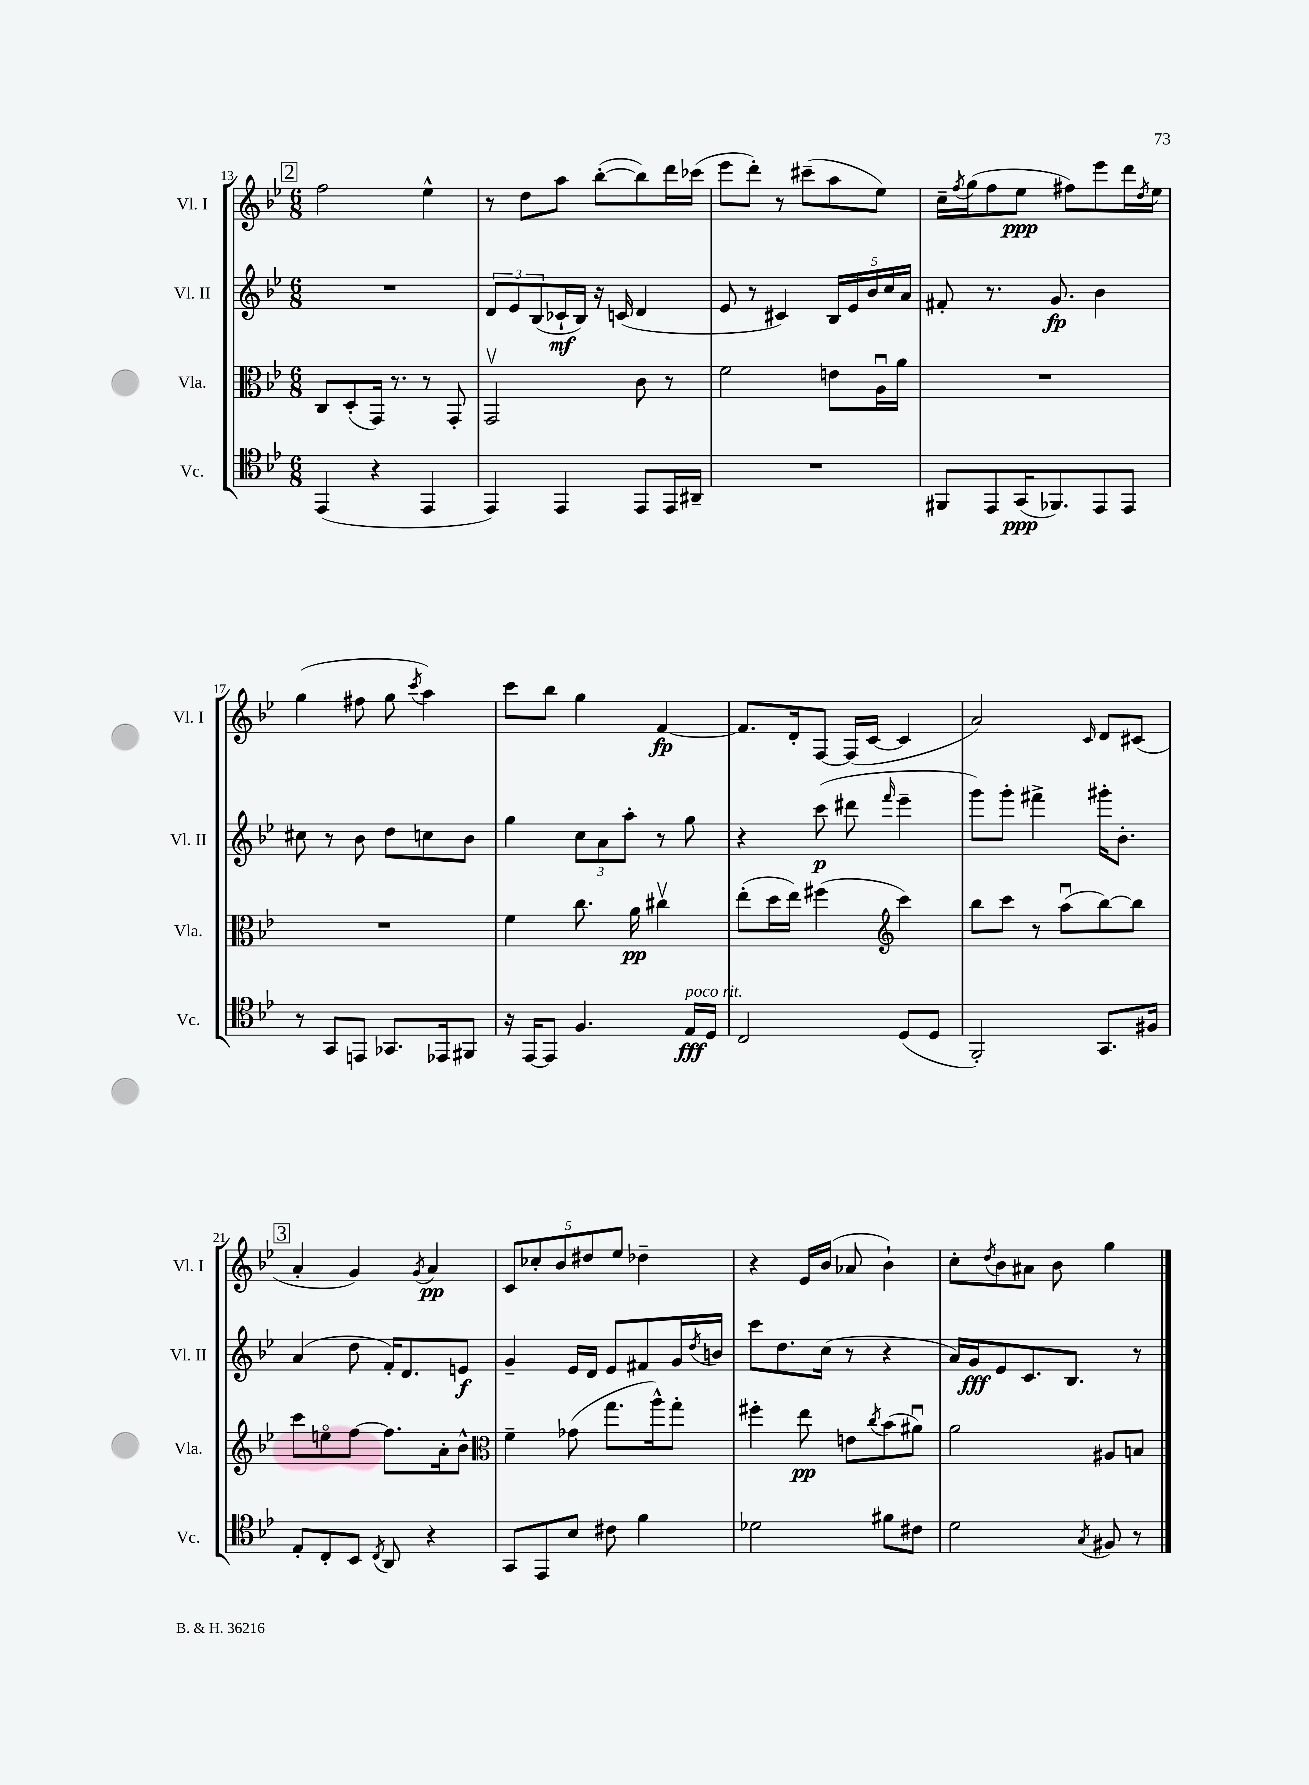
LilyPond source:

<<
\new StaffGroup <<
\new Staff = "s0" \with { instrumentName = "Vl. I" shortInstrumentName = "Vl. I" } {
    \clef treble \key bes \major \numericTimeSignature \time 6/8
    \mark \markup { \box "2" } f''2 ees''4-^ |
    r8 d''8 a''8 bes''8~-.( bes''8) d'''16 ces'''16( |
    ees'''8 d'''8-.) r8 cis'''8--( a''8 ees''8) |
    c''16-- \acciaccatura { f''8 } g''16( f''8 ees''8\ppp fis''8) ees'''8 d'''16 \acciaccatura { d''8 } ees''16 |
    g''4( fis''8 g''8 \acciaccatura { c'''8 } a''4) |
    c'''8 bes''8 g''4 f'4~\fp |
    f'8. d'16-. f8~ f16( c'16~ c'4 |
    a'2) \grace { c'16 } d'8 cis'8( |
    \mark \markup { \box "3" } a'4-. g'4) \acciaccatura { g'8 } a'4\pp |
    \tuplet 5/4 { c'8 ces''8-. bes'8 dis''8 ees''8 } des''4-- |
    r4 ees'16 bes'16( aes'8 bes'4-!) |
    c''8-. \acciaccatura { d''8 } bes'8 ais'8 bes'8 g''4 \bar "|." |
}
\new Staff = "s1" \with { instrumentName = "Vl. II" shortInstrumentName = "Vl. II" } {
    \clef treble \key bes \major \numericTimeSignature \time 6/8
    \mark \markup { \box "2" } R2. |
    \tuplet 3/2 { d'8 ees'8 bes8( } ces'16-!\mf bes16) r16 c'16( d'4 |
    ees'8 r8 cis'4) \tuplet 5/4 { bes16 ees'16 bes'16 c''16 a'16 } |
    fis'8-. r8. g'8.\fp bes'4 |
    cis''8 r8 bes'8 d''8 c''8 bes'8 |
    g''4 \tuplet 3/2 { c''8 a'8 a''8-. } r8 g''8 |
    r4 c'''8\p( dis'''8 \grace { f'''16 } ees'''4-- |
    g'''8) g'''8-. fis'''4-> gis'''16-. bes'8.-. |
    \mark \markup { \box "3" } a'4( d''8 f'16-.) d'8. e'8\f |
    g'4-- ees'16 d'16 ees'8 fis'8 g'16 \acciaccatura { d''8 } b'16 |
    c'''8 d''8. c''16( r8 r4 |
    a'16) g'16\fff ees'8 c'8. bes8. r8 \bar "|." |
}
\new Staff = "s2" \with { instrumentName = "Vla." shortInstrumentName = "Vla." } {
    \clef alto \key bes \major \numericTimeSignature \time 6/8
    \mark \markup { \box "2" } c8 d8-.( g,16) r8. r8 g,8-. |
    g,2\upbow c'8 r8 |
    f'2 e'8 a16\downbow a'16 |
    R2. |
    R2. |
    f'4 c''8. a'16\pp cis''4\upbow |
    ees''8-.( d''16 ees''16) fis''4( \clef treble c'''4) |
    bes''8 c'''8 r8 a''8\downbow( bes''8~) bes''8 |
    \mark \markup { \box "3" } c'''8 e''8\flageolet f''8~ f''8. a'16-. bes'8-^ |
    \clef alto f'4-- ges'8( g''8. a''16-^) g''8-. |
    fis''4-. ees''8\pp e'8 \acciaccatura { c''8 } bes'8( ais'8\downbow) |
    a'2 ais8 b8 \bar "|." |
}
\new Staff = "s3" \with { instrumentName = "Vc." shortInstrumentName = "Vc." } {
    \clef tenor \key bes \major \numericTimeSignature \time 6/8
    \mark \markup { \box "2" } ees,4( r4 ees,4 |
    ees,4) ees,4 ees,8 ees,16 ais,16-- |
    R2. |
    fis,8 ees,8 g,16\ppp( fes,8.) ees,8 ees,8 |
    r8 g,8 e,8 ges,8. ees,16 fis,8 |
    r16 ees,16~ ees,8 f4. ees16\fff^\markup { \italic "poco rit." } d16 |
    c2 d8( d8 |
    f,2-.) g,8. fis16 |
    \mark \markup { \box "3" } ees8-. c8-. bes,8 \acciaccatura { c8 } a,8 r4 |
    g,8 ees,8 bes8 cis'8 f'4 |
    des'2 fis'8 cis'8 |
    d'2 \acciaccatura { g8 } fis8 r8 \bar "|." |
}
>>
>>
\layout { \context { \Score currentBarNumber = #13 } }
